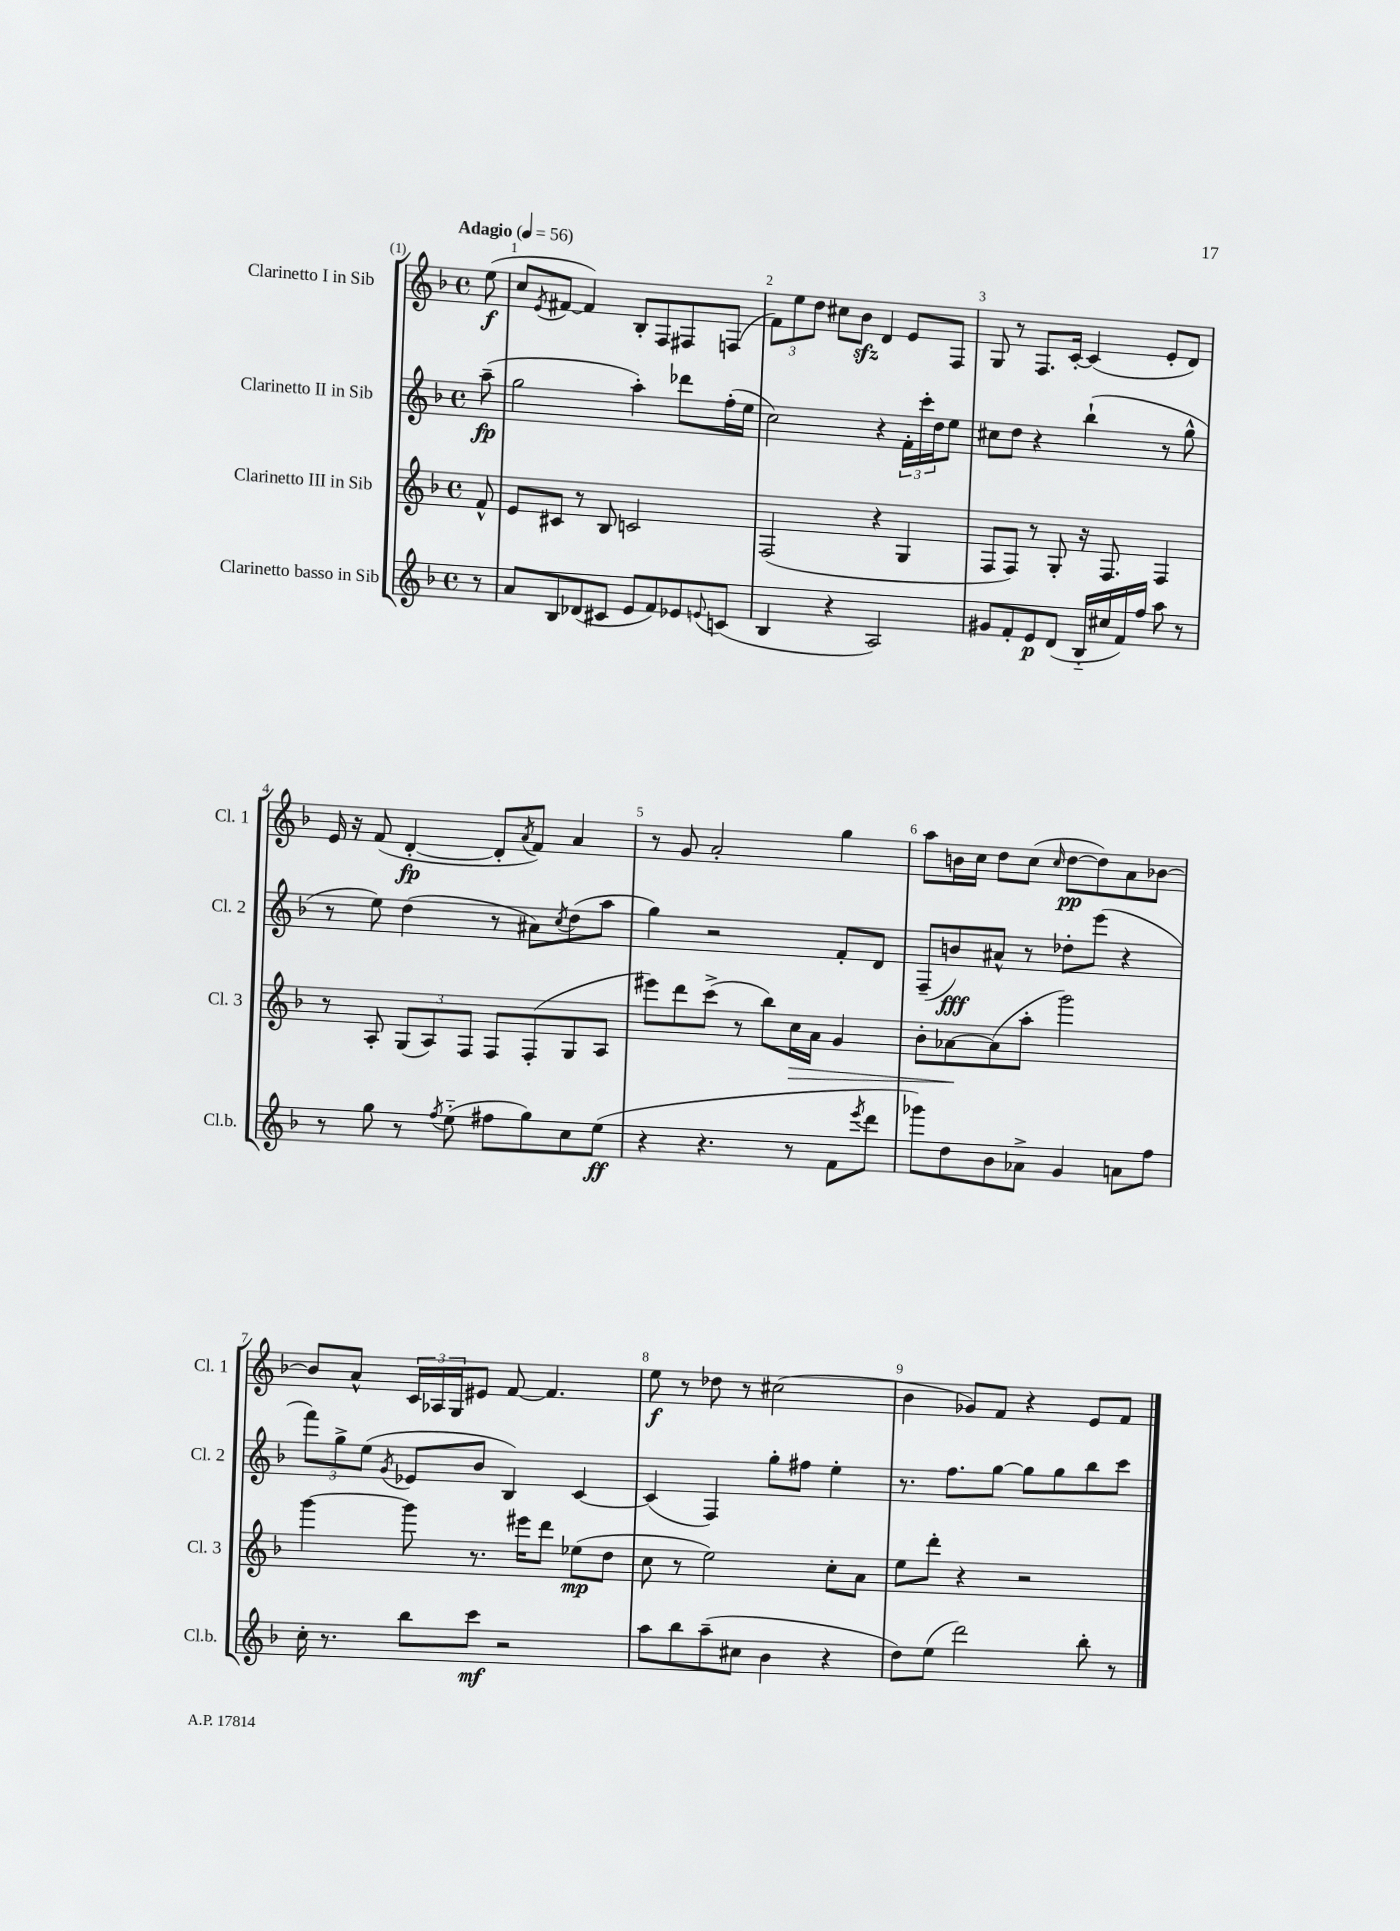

**kern	**dynam	**kern	**dynam	**kern	**dynam	**kern	**dynam
*part4	*part4	*part3	*part3	*part2	*part2	*part1	*part1
*staff4	*staff4	*staff3	*staff3	*staff2	*staff2	*staff1	*staff1
*I"Clarinetto basso in Sib	*	*I"Clarinetto III in Sib	*	*I"Clarinetto II in Sib	*	*I"Clarinetto I in Sib	*
*I'Cl.b.	*	*I'Cl. 3	*	*I'Cl. 2	*	*I'Cl. 1	*
*clefG2	*	*clefG2	*	*clefG2	*	*clefG2	*
*k[b-]	*	*k[b-]	*	*k[b-]	*	*k[b-]	*
*M4/4	*	*M4/4	*	*M4/4	*	*M4/4	*
*met(c)	*	*met(c)	*	*met(c)	*	*met(c)	*
*MM56	*	*MM56	*	*MM56	*	*MM56	*
=	=	=	=	=	=	=	=
!	!	!	!	!	!	!LO:TX:a:B:t=Adagio	!
8r	.	8f^^/	.	(8aa~\	fp	(8ee\	f
=1	=1	=1	=1	=1	=1	=1	=1
8a/L	.	8e/L	.	2gg\	.	8cc/L	.
.	.	.	.	.	.	8qe/	.
8B-/	.	8c#X/J	.	.	.	[8f#X/J	.
(8d-X/	.	8r	.	.	.	4f#/])	.
8c#X/J	.	8B-/	.	.	.	.	.
8e/L	.	2cn/	.	4aa'\)	.	8B-'/L	.
8f/)	.	.	.	.	.	8F/	.
8e-X/	.	.	.	8ddd-X\L	.	8F#X/	.
8qqen/	.	.	.	.	.	.	.
(8cn/J	.	.	.	(16ff'\L	.	(8Fn/J	.
.	.	.	.	16ee\JJ	.	.	.
=2	=2	=2	=2	=2	=2	=2	=2
4B-/	.	(2F/	.	2cc\)	.	12f\L)	.
.	.	.	.	.	.	12ee\	.
.	.	.	.	.	.	12dd\J	.
4r	.	.	.	.	.	8cc#X\L	.
.	.	.	.	.	.	8b-zz\J	.
2A/)	.	4r	.	4r	.	4d/	.
.	.	4G/	.	24f'\LL	.	8e/L	.
.	.	.	.	24ccc'\	.	.	.
.	.	.	.	24dd\J	.	.	.
.	.	.	.	8ee\J	.	8F/J	.
=3	=3	=3	=3	=3	=3	=3	=3
8g#X/L	.	8F/L	.	8cc#X\L	.	8G/	.
8f'/	.	8F/J)	.	8dd\J	.	8r	.
8e/	p	8r	.	4r	.	8.F/L	.
(8d/J	.	8G'/	.	.	.	.	.
.	.	.	.	.	.	[16c'/Jk	.
16B-/LL	.	16r	.	(4bb-`\	.	(4c/]	.
16cc#X/	.	8.F/	.	.	.	.	.
16f/)	.	.	.	.	.	.	.
16ff/JJ	.	.	.	.	.	.	.
8aa\	.	4F/	.	8r	.	8e'/L	.
8r	.	.	.	8gg^^\	.	8d/J)	.
!!LO:LB:g=z
=4	=4	=4	=4	=4	=4	=4	=4
8r	.	8r	.	8r	.	16e/	.
.	.	.	.	.	.	16r	.
8gg\	.	8A'/	.	8ee\)	.	(8f/	.
8r	.	(12G/L	.	(4dd\	.	[4d'/	fp
.	.	12A/)	.	.	.	.	.
8qff/	.	.	.	.	.	.	.
(8ee\	.	.	.	.	.	.	.
.	.	12F/J	.	.	.	.	.
8ff#X\L	.	8F/L	.	8r	.	8d'/L]	.
.	.	.	.	.	.	8qa/	.
8gg\)	.	(8F'/	.	8a#X\L)	.	8f/J)	.
.	.	.	.	8qcc/	.	.	.
8cc\	.	8G/	.	(8dd\	.	4a/	.
(8ee\J	ff	8A/J	.	8aa\J	.	.	.
=5	=5	=5	=5	=5	=5	=5	=5
4r	.	8eee#X\L)	.	4gg\)	.	8r	.
.	.	8ddd\	.	.	.	8g/	.
4.r	.	(8ccc^\J	.	2r	.	2a'/	.
.	.	8r	.	.	.	.	.
.	.	8bb-\L)	.	.	.	.	.
!	!	!	!LO:HP:b	!	!	!	!
8r	.	16cc\L	>	.	.	.	.
.	.	16a\JJ	.	.	.	.	.
8f\L	.	4g/	.	8f'/L	.	4gg\	.
8qeee/	.	.	.	.	.	.	.
8ddd\J	.	.	.	8d/J	.	.	.
=6	=6	=6	=6	=6	=6	=6	=6
8ggg-X\L)	.	8b-'\L	.	(8F~/L	.	8aa\L	.
8dd\	.	[8a-X\	.	8bn/)	fff	16bn\L	.
.	.	.	.	.	.	16cc\JJ	.
8b-\	.	(8a-\]	]	8a#X^^/J	.	8dd\L	.
8a-X^\J	.	8aa'\J	.	8r	.	(8cc\J	.
.	.	.	.	.	.	16qqcc/	.
4g/	.	2ggg\)	.	8dd-X'\L	.	[8dd\L	pp
.	.	.	.	(8eee\J	.	8dd\])	.
8an\L	.	.	.	4r	.	8a\	.
8ff\J	.	.	.	.	.	[8b-X\J	.
!!LO:LB:g=z
=7	=7	=7	=7	=7	=7	=7	=7
16cc'\	.	[4ggg\	.	12fff\L)	.	8b-/L]	.
8.r	.	.	.	.	.	.	.
.	.	.	.	12gg^\	.	.	.
.	.	.	.	.	.	8a^^/J	.
.	.	.	.	(12ee\J	.	.	.
.	.	.	.	8qg/	.	.	.
8bb-\L	.	8ggg\]	.	8e-X/L	.	24c/LL	.
.	.	.	.	.	.	24A-X/	.
.	.	.	.	.	.	24G/J	.
8ccc\J	mf	8.r	.	8b-/J	.	8e#X/J	.
2r	.	.	.	4B-/)	.	[8f/	.
.	.	16eee#X\KL	.	.	.	.	.
.	.	8ddd\J	.	.	.	4.f/]	.
.	.	(8ee-X\L	mp	[4c/	.	.	.
.	.	8dd\J	.	.	.	.	.
=8	=8	=8	=8	=8	=8	=8	=8
8aa\L	.	8cc\	.	(4c/]	.	8ee\	f
8bb-\	.	8r	.	.	.	8r	.
(8aa~\	.	2ee\)	.	4F/)	.	8dd-X\	.
8cc#X\J	.	.	.	.	.	8r	.
4b-\	.	.	.	8gg'\L	.	(2cc#X\	.
.	.	.	.	8ff#X\J	.	.	.
4r	.	8cc'\L	.	4ee'\	.	.	.
.	.	8a\J	.	.	.	.	.
=9	=9	=9	=9	=9	=9	=9	=9
8dd\L)	.	8ee\L	.	8.r	.	4b-\	.
(8ee\J	.	8ddd'\J	.	.	.	.	.
.	.	.	.	8.ff\L	.	.	.
2ddd\)	.	4r	.	.	.	8g-X/L)	.
.	.	.	.	[8gg\J	.	8f/J	.
.	.	2r	.	8gg\L]	.	4r	.
.	.	.	.	8gg\	.	.	.
8bb-'\	.	.	.	8bb-\	.	8e/L	.
8r	.	.	.	8ccc\J	.	8f/J	.
==	==	==	==	==	==	==	==
*-	*-	*-	*-	*-	*-	*-	*-
